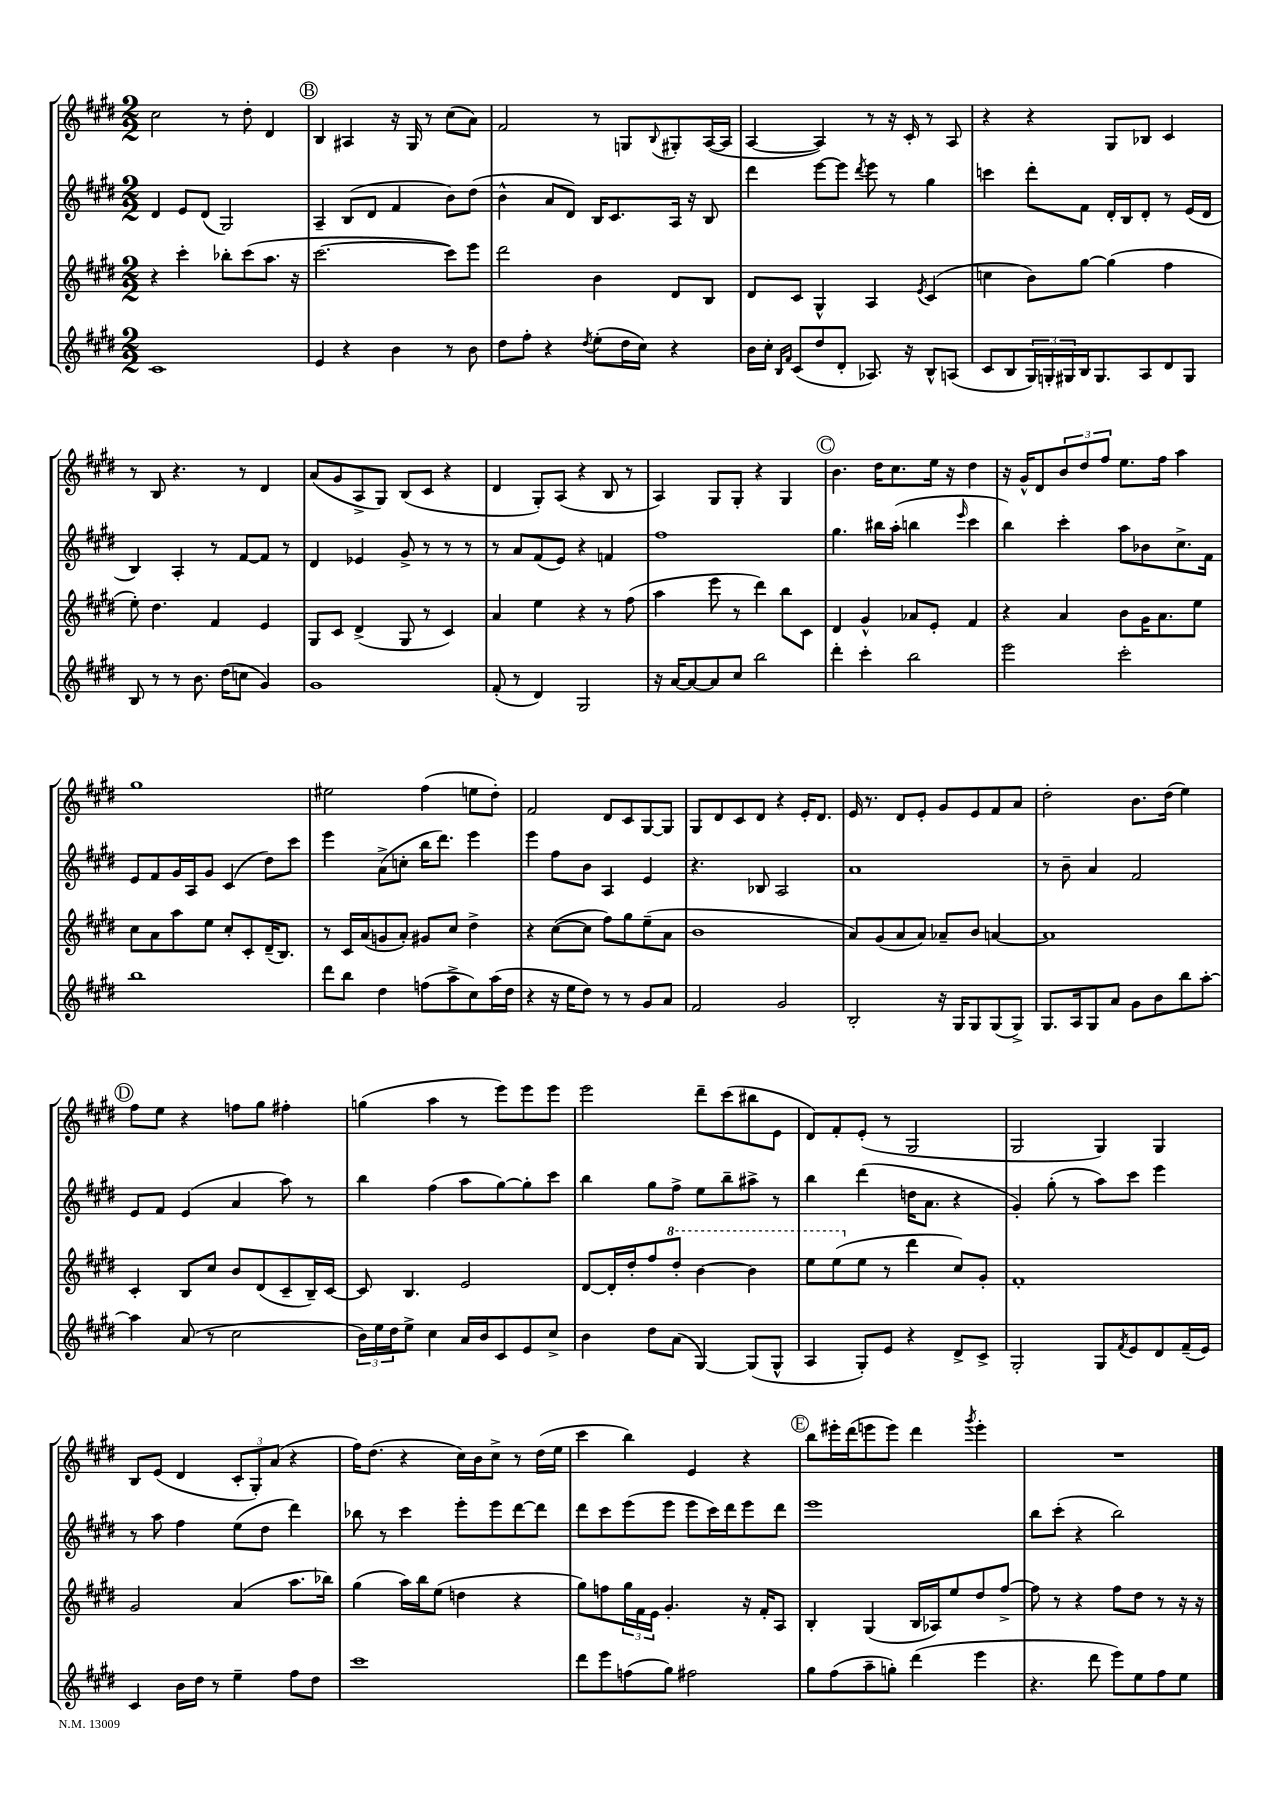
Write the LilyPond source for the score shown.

<<
\new StaffGroup <<
\new Staff = "s0" {
    \clef treble \key e \major \numericTimeSignature \time 2/2
    cis''2 r8 dis''8-. dis'4 |
    \mark \markup { \circle "B" } b4 ais4 r16 gis16 r8 cis''8( a'8) |
    fis'2 r8 g8 \appoggiatura { b8 } gis8-. a16~( a16 |
    a4~ a4) r8 r16 cis'16-. r8 a8 |
    r4 r4 gis8 bes8 cis'4 |
    r8 b8 r4. r8 dis'4 |
    a'8( gis'8 a8-> gis8) b8( cis'8 r4 |
    dis'4 gis8-.) a8( r4 b8 r8 |
    a4) gis8 gis8-. r4 gis4 |
    \mark \markup { \circle "C" } b'4. dis''16 cis''8. e''16 r16 dis''4 |
    r16 gis'16-^ dis'8 \tuplet 3/2 { b'8 dis''8 fis''8 } e''8. fis''16 a''4 |
    gis''1 |
    eis''2 fis''4( e''8 dis''8-.) |
    fis'2 dis'8 cis'8 gis8~ gis8 |
    gis8 dis'8 cis'8 dis'8 r4 e'16-. dis'8. |
    e'16 r8. dis'8 e'8-. gis'8 e'8 fis'8 a'8 |
    dis''2-. b'8. dis''16( e''4) |
    \mark \markup { \circle "D" } fis''8 e''8 r4 f''8 gis''8 fis''4-. |
    g''4( a''4 r8 e'''8) e'''8 e'''8 |
    e'''2 dis'''8-- cis'''8( bis''8 e'8 |
    dis'8) fis'8-. e'8-.( r8 gis2 |
    gis2 gis4) gis4 |
    b8 e'8( dis'4 \tuplet 3/2 { cis'8-. gis8-.) a'8( } r4 |
    fis''16) dis''8.( r4 cis''16) b'16 cis''8-> r8 dis''16( e''16 |
    cis'''4 b''4) e'4 r4 |
    \mark \markup { \circle "E" } b''8 eis'''16-. dis'''16( e'''8 e'''8) dis'''4 \acciaccatura { gis'''8 } e'''4-. |
    R1 \bar "|." |
}
\new Staff = "s1" {
    \clef treble \key e \major \numericTimeSignature \time 2/2
    dis'4 e'8 dis'8( gis2) |
    \mark \markup { \circle "B" } a4-- b8( dis'8 fis'4 b'8) dis''8( |
    b'4-^ a'8 dis'8) b16 cis'8. a16 r16 b8 |
    dis'''4 e'''8~ e'''8 \acciaccatura { dis'''8 } e'''8 r8 gis''4 |
    c'''4 dis'''8-. fis'8 dis'16-. b16 dis'8-. r8 e'16( dis'16 |
    b4) a4-. r8 fis'8~ fis'8 r8 |
    dis'4 ees'4 gis'8-> r8 r8 r8 |
    r8 a'8 fis'8( e'8) r4 f'4 |
    fis''1 |
    \mark \markup { \circle "C" } gis''4. bis''16 a''16-.( b''4 \grace { e'''16 } cis'''4 |
    b''4) cis'''4-. a''8 bes'8 cis''8.-> fis'16 |
    e'8 fis'8 gis'16 a16 gis'8 cis'4( dis''8) cis'''8 |
    e'''4 a'8->( c''8-. b''16 dis'''8.) e'''4 |
    e'''4 fis''8 b'8 a4 e'4 |
    r4. bes8 a2 |
    a'1 |
    r8 b'8-- a'4 fis'2 |
    \mark \markup { \circle "D" } e'8 fis'8 e'4( a'4 a''8) r8 |
    b''4 fis''4( a''8 gis''8~) gis''8-. cis'''8 |
    b''4 gis''8 fis''8-> e''8 b''8-- ais''8-> r8 |
    b''4 dis'''4( d''16 a'8. r4 |
    gis'4-.) gis''8-.( r8 a''8) cis'''8 e'''4 |
    r8 a''8 fis''4 e''8( dis''8 dis'''4) |
    bes''8 r8 cis'''4 e'''8-. e'''8 dis'''8~ dis'''8 |
    dis'''8 cis'''8 e'''8( e'''8 e'''8 cis'''16) dis'''16 e'''8 dis'''8 |
    \mark \markup { \circle "E" } e'''1 |
    b''8 cis'''8-.( r4 b''2) \bar "|." |
}
\new Staff = "s2" {
    \clef treble \key e \major \numericTimeSignature \time 2/2
    r4 cis'''4-. bes''8-. cis'''8( a''8. r16 |
    \mark \markup { \circle "B" } cis'''2.~ cis'''8) e'''8 |
    dis'''2 b'4 dis'8 b8 |
    dis'8 cis'8 gis4-^ a4 \acciaccatura { e'8 } cis'4( |
    c''4 b'8) gis''8~ gis''4( fis''4 |
    e''8-.) dis''4. fis'4 e'4 |
    gis8 cis'8 dis'4->( gis8 r8 cis'4) |
    a'4 e''4 r4 r8 fis''8( |
    a''4 e'''8 r8 dis'''4) b''8 cis'8 |
    \mark \markup { \circle "C" } dis'4 gis'4-^ aes'8 e'8-. fis'4 |
    r4 a'4 b'8 gis'16 a'8. e''8 |
    cis''8 a'8 a''8 e''8 cis''8-. cis'8-. dis'16--( b8.) |
    r8 cis'16 a'16( g'8 a'8-.) gis'8 cis''8 dis''4-> |
    r4 cis''8~( cis''8 fis''8) gis''8 e''8--( a'8 |
    b'1 |
    a'8) gis'8( a'8 a'8) aes'8-- b'8 a'4~ |
    a'1 |
    \mark \markup { \circle "D" } cis'4-. b8 cis''8 b'8 dis'8( cis'8-- b16--) cis'16~ |
    cis'8 b4. e'2 |
    dis'8~ dis'16-. dis''16-. fis''8 \ottava #1 dis'''8-. b''4~ b''4 |
    e'''8 e'''8( \ottava #0 e''8 r8 dis'''4 cis''8) gis'8-. |
    fis'1-. |
    gis'2 a'4( a''8. bes''16) |
    gis''4( a''16) b''16 e''8( d''4 r4 |
    gis''8) f''8 \tuplet 3/2 { gis''16 fis'16 e'16 } gis'4.-. r16 fis'16-. a8 |
    \mark \markup { \circle "E" } b4-. gis4( b16 aes16) e''8 dis''8 fis''8~-> |
    fis''8 r8 r4 fis''8 dis''8 r8 r16 r16 \bar "|." |
}
\new Staff = "s3" {
    \clef treble \key e \major \numericTimeSignature \time 2/2
    cis'1 |
    \mark \markup { \circle "B" } e'4 r4 b'4 r8 b'8 |
    dis''8 fis''8-. r4 \acciaccatura { dis''8 } e''8-.( dis''16 cis''16) r4 |
    b'16 cis''16-. \grace { b16 fis'16 } cis'8( dis''8 dis'8-. aes8.) r16 b8-^ a8( |
    cis'8 b8 \tuplet 3/2 { gis16) g16-. gis16 } b16 gis8. a8 dis'8 gis8 |
    b8 r8 r8 b'8. dis''16( c''8 gis'4) |
    gis'1 |
    fis'8-.( r8 dis'4) gis2 |
    r16 a'16~ a'8~ a'8 cis''8 b''2 |
    \mark \markup { \circle "C" } dis'''4-. cis'''4-. b''2 |
    e'''2 cis'''2-. |
    b''1 |
    dis'''8 b''8 dis''4 f''8( a''8-> cis''8) a''16( dis''16 |
    r4 r16 e''16 dis''8) r8 r8 gis'8 a'8 |
    fis'2 gis'2 |
    b2-. r16 gis16 gis8 gis8( gis8->) |
    gis8. a16 gis8 a'8 gis'8 b'8 b''8 a''8~-. |
    \mark \markup { \circle "D" } a''4 a'8( r8 cis''2 |
    \tuplet 3/2 { b'16) e''16 dis''16 } e''8-> cis''4 a'16 b'16 cis'8 e'8 cis''8-> |
    b'4 dis''8 a'8( gis4~) gis8( gis8-^ |
    a4 gis8-.) e'8 r4 dis'8-> cis'8-> |
    gis2-. gis8 \acciaccatura { fis'8 } e'8 dis'8 fis'16--( e'16) |
    cis'4 b'16 dis''16 r8 e''4-- fis''8 dis''8 |
    cis'''1 |
    dis'''8 e'''8 f''8( gis''8) fis''2 |
    \mark \markup { \circle "E" } gis''8 fis''8( a''8-- g''8-.) dis'''4( e'''4 |
    r4. dis'''8 e'''8) e''8 fis''8 e''8 \bar "|." |
}
>>
>>
\layout { \context { \Score \remove "Bar_number_engraver" } }
